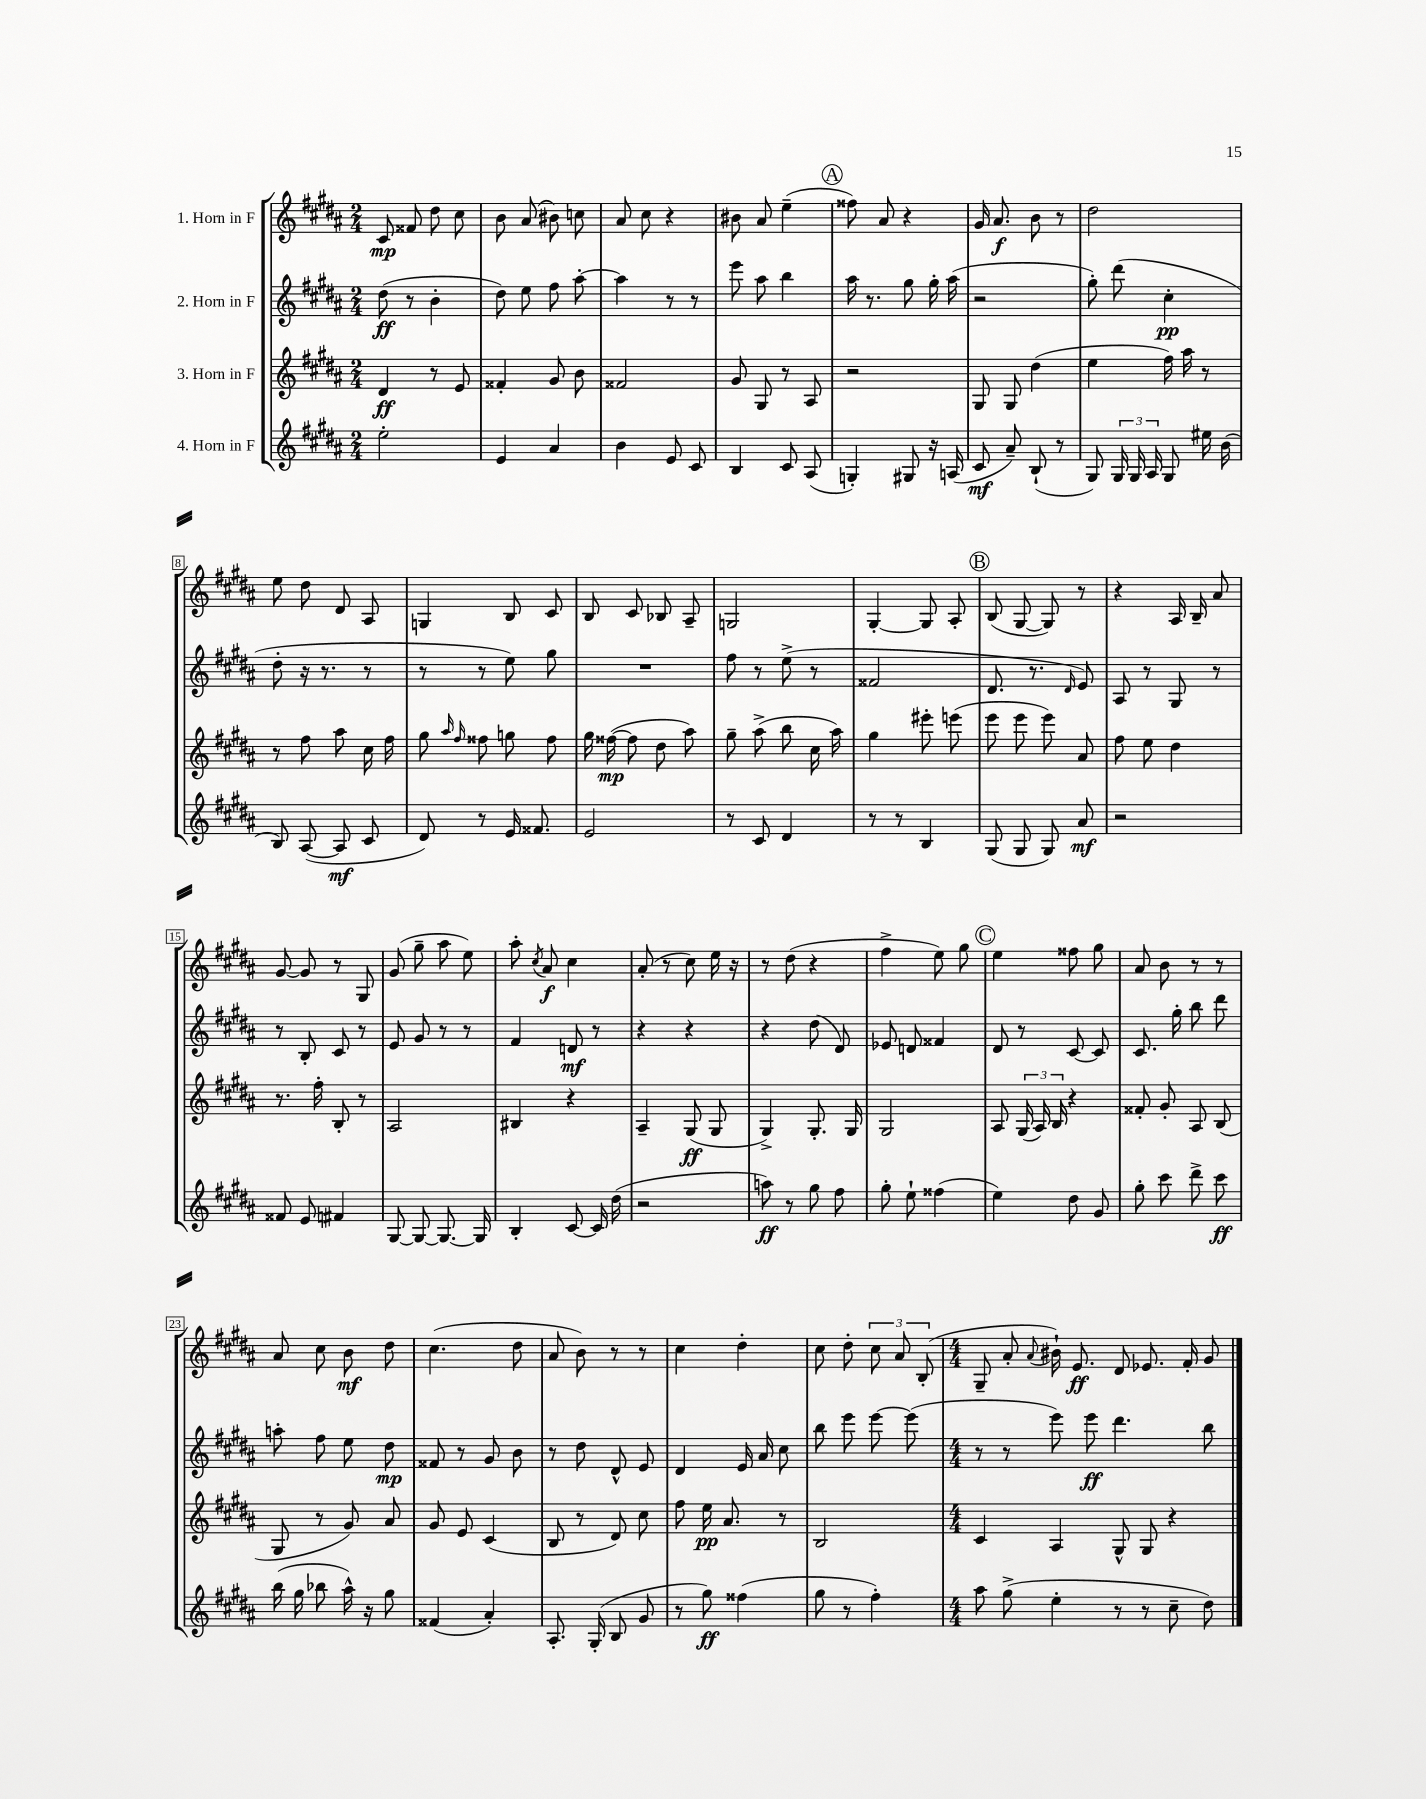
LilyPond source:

<<
\new StaffGroup <<
\new Staff = "s0" \with { instrumentName = "1. Horn in F" } {
    \clef treble \key b \major \numericTimeSignature \time 2/4
    \autoBeamOff cis'8\mp fisis'8 dis''8 cis''8 |
    b'8 ais'8( bis'8) c''8 |
    ais'8 cis''8 r4 |
    bis'8 ais'8 e''4--( |
    \mark \markup { \circle "A" } fisis''8) ais'8 r4 |
    gis'16 ais'8.\f b'8 r8 |
    dis''2 |
    e''8 dis''8 dis'8 ais8 |
    g4 b8 cis'8 |
    b8 cis'8 bes8 ais8-- |
    g2 |
    gis4~-. gis8 ais8-. |
    \mark \markup { \circle "B" } b8( gis8~ gis8) r8 |
    r4 ais16 b16-- ais'8 |
    gis'8~ gis'8 r8 gis8 |
    gis'8( gis''8-- ais''8 e''8) |
    ais''8-. \acciaccatura { cis''8 } ais'8\f cis''4 |
    ais'8-.( r8 cis''8) e''16 r16 |
    r8 dis''8( r4 |
    fis''4-> e''8) gis''8 |
    \mark \markup { \circle "C" } e''4 fisis''8 gis''8 |
    ais'8 b'8 r8 r8 |
    ais'8 cis''8 b'8\mf dis''8 |
    cis''4.( dis''8 |
    ais'8 b'8) r8 r8 |
    cis''4 dis''4-. |
    cis''8 dis''8-. \tuplet 3/2 { cis''8 ais'8 b8-.( } |
    \numericTimeSignature \time 4/4 gis8-- ais'8-. \appoggiatura { ais'8 } bis'16-!) e'8.\ff dis'8 ees'8. fis'16-. gis'8 \bar "|." |
}
\new Staff = "s1" \with { instrumentName = "2. Horn in F" } {
    \clef treble \key b \major \numericTimeSignature \time 2/4
    \autoBeamOff dis''8\ff( r8 b'4-. |
    dis''8) e''8 fis''8 ais''8~-. |
    ais''4 r8 r8 |
    e'''8 ais''8 b''4 |
    \mark \markup { \circle "A" } ais''16 r8. gis''8 gis''16-. ais''16( |
    r2 |
    gis''8-.) dis'''8( cis''4-.\pp |
    dis''8-. r16 r8. r8 |
    r8 r8 e''8) gis''8 |
    R2 |
    fis''8 r8 e''8->( r8 |
    fisis'2 |
    \mark \markup { \circle "B" } dis'8. r8. \grace { dis'16 } e'8) |
    ais8 r8 gis8 r8 |
    r8 b8-. cis'8 r8 |
    e'8 gis'8 r8 r8 |
    fis'4 d'8\mf r8 |
    r4 r4 |
    r4 dis''8( dis'8) |
    ees'8 d'8 fisis'4 |
    \mark \markup { \circle "C" } dis'8 r8 cis'8~ cis'8 |
    cis'8. gis''16-. b''8 dis'''8 |
    a''8-. fis''8 e''8 dis''8\mp |
    fisis'8 r8 gis'8 b'8 |
    r8 dis''8 dis'8-^ e'8 |
    dis'4 e'16 ais'16 cis''8 |
    b''8 e'''8 e'''8~ e'''8( |
    \numericTimeSignature \time 4/4 r8 r8 e'''8) e'''8\ff dis'''4. b''8 \bar "|." |
}
\new Staff = "s2" \with { instrumentName = "3. Horn in F" } {
    \clef treble \key b \major \numericTimeSignature \time 2/4
    \autoBeamOff dis'4\ff r8 e'8 |
    fisis'4-. gis'8 b'8 |
    fisis'2 |
    gis'8 gis8 r8 ais8 |
    \mark \markup { \circle "A" } r2 |
    gis8 gis8 dis''4( |
    e''4 fis''16) ais''16 r8 |
    r8 fis''8 ais''8 cis''16 fis''16 |
    gis''8 \grace { ais''16 fis''16 } fisis''8 g''8 fisis''8 |
    gis''16 fisis''16~\mp( fisis''8 dis''8 ais''8) |
    gis''8-- ais''8->( b''8 cis''16 ais''16) |
    gis''4 eis'''8-. e'''8( |
    \mark \markup { \circle "B" } e'''8 e'''8 e'''8) ais'8 |
    fis''8 e''8 dis''4 |
    r8. fis''16-. b8-. r8 |
    ais2 |
    bis4 r4 |
    ais4-- gis8\ff( gis8 |
    gis4->) gis8.-. gis16 |
    gis2 |
    \mark \markup { \circle "C" } ais8 \tuplet 3/2 { gis16( ais16) b16 } r4 |
    fisis'8-. gis'8-. ais8 b8( |
    gis8 r8 gis'8) ais'8 |
    gis'8 e'8 cis'4( |
    b8 r8 dis'8) cis''8 |
    fis''8 e''16\pp ais'8. r8 |
    b2 |
    \numericTimeSignature \time 4/4 cis'4 ais4 gis8-^ gis8 r4 \bar "|." |
}
\new Staff = "s3" \with { instrumentName = "4. Horn in F" } {
    \clef treble \key b \major \numericTimeSignature \time 2/4
    \autoBeamOff e''2-. |
    e'4 ais'4 |
    b'4 e'8 cis'8 |
    b4 cis'8 ais8( |
    \mark \markup { \circle "A" } g4-.) gis8 r16 a16( |
    cis'8\mf ais'8--) b8-!( r8 |
    gis8) \tuplet 3/2 { gis16 gis16 ais16 } gis8 eis''16 b'16( |
    b8) ais8~( ais8\mf cis'8 |
    dis'8) r8 e'16 fisis'8. |
    e'2 |
    r8 cis'8 dis'4 |
    r8 r8 b4 |
    \mark \markup { \circle "B" } gis8( gis8 gis8) ais'8\mf |
    r2 |
    fisis'8 e'8 fis'4 |
    gis8~ gis8~ gis8.~ gis16 |
    b4-. cis'8~ cis'16 dis''16( |
    r2 |
    a''8\ff) r8 gis''8 fis''8 |
    gis''8-. e''8-! fisis''4( |
    \mark \markup { \circle "C" } e''4) dis''8 gis'8 |
    gis''8-. cis'''8 dis'''8-> cis'''8\ff |
    b''16( gis''16 bes''8 ais''16-^) r16 gis''8 |
    fisis'4( ais'4-.) |
    ais8.-. gis16-.( b8 gis'8 |
    r8 gis''8\ff) fisis''4( |
    gis''8 r8 fis''4-.) |
    \numericTimeSignature \time 4/4 ais''8 gis''8->( e''4-. r8 r8 cis''8-- dis''8) \bar "|." |
}
>>
>>
\layout { \context { \Score \override BarNumber.stencil = #(make-stencil-boxer 0.1 0.3 ly:text-interface::print) } }
